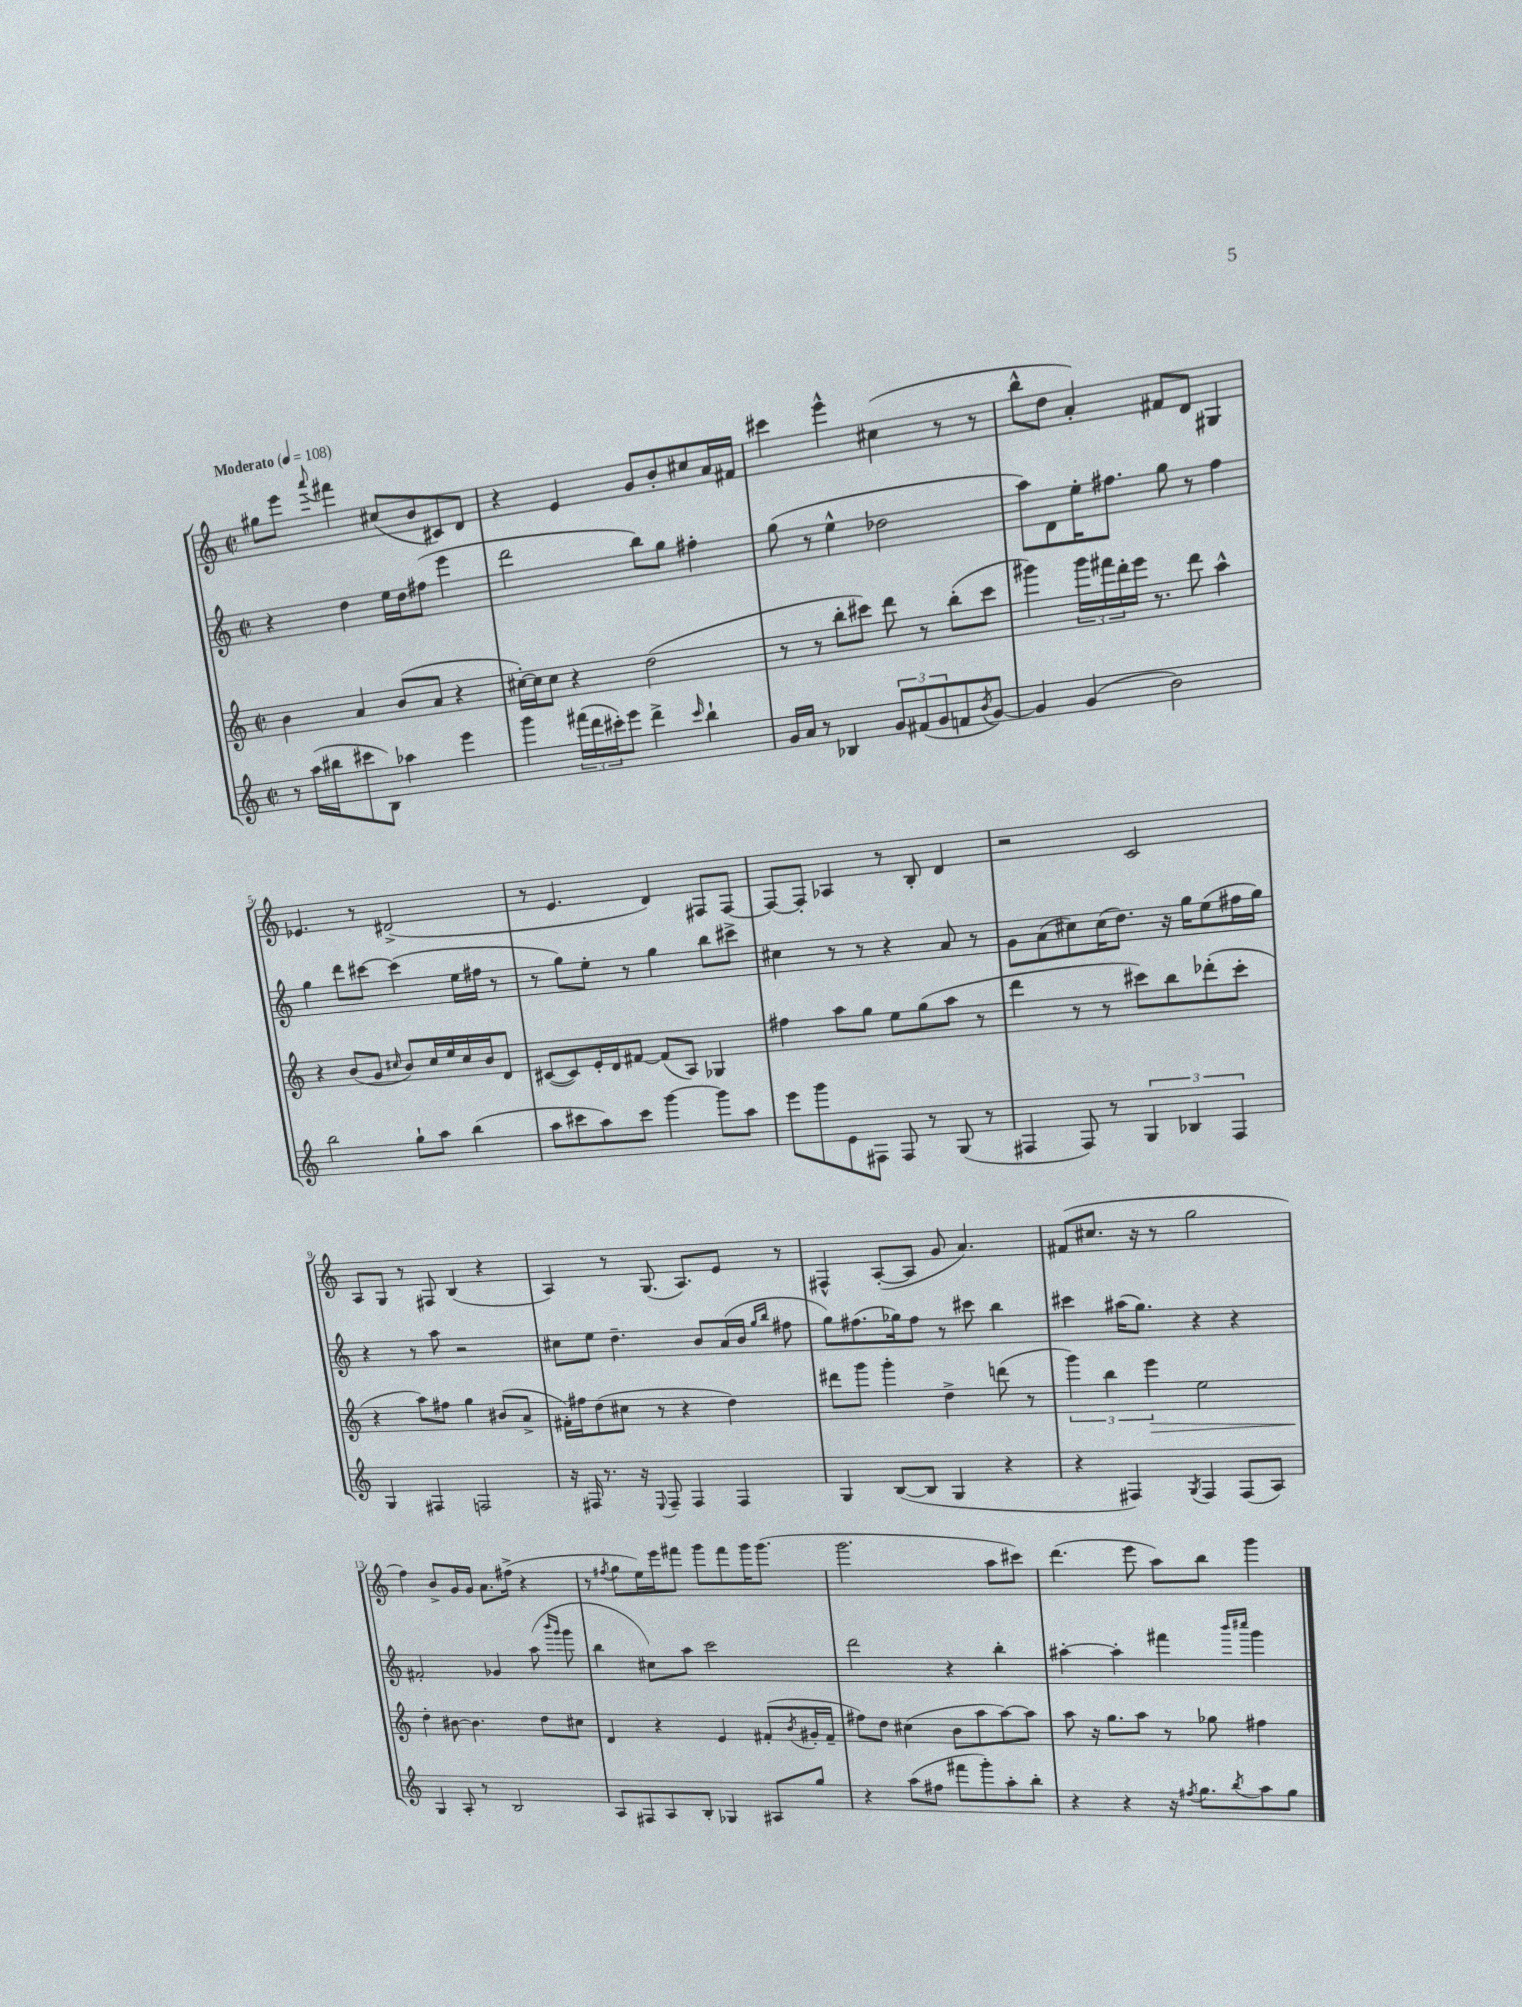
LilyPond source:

<<
\new StaffGroup <<
\new Staff = "s0" {
    \clef treble \key c \major \defaultTimeSignature \time 2/2 \tempo "Moderato" 4 = 108
    gis''8 e'''8 \appoggiatura { a'''8 } fis'''4 cis''8( b'8 cis'8) d'8 |
    r4 e'4 g'8 b'8-. cis''8 a'16 fis'16 |
    cis'''4 e'''4-^ cis''4( r8 r8 |
    b''8-^ d''8 a'4-.) fis'8 d'8 gis4 |
    ees'4. r8 dis'2->( |
    r8 e'4. d'4) fis8 fis8~ |
    fis8~ fis8-. aes4 r8 b8-. d'4 |
    r2 c'2 |
    a8 g8 r8 fis8 b4( r4 |
    a4) r8 g8.( a8.) e'8 r8 |
    fis4-^ a8~-.( a8 g'8 a'4.) |
    fis'8( cis''8. r16 r8 g''2 |
    f''4) b'8-> g'16 g'16 a'8. fis''16->( r4 |
    r8 \acciaccatura { fis''8 } g''8 e''16) e'''16 fis'''8 g'''8 fis'''8 g'''16 g'''8.( |
    g'''2. a''8 cis'''8) |
    d'''4.( e'''8 a''8) b''8 g'''4 \bar "|." |
}
\new Staff = "s1" {
    \clef treble \key c \major \defaultTimeSignature \time 2/2
    r4 d''4 e''16 d''16 fis''8( e'''4 |
    d'''2 b''8) g''8 fis''4-. |
    g''8( r8 e''4-^ des''2 |
    a''8) d'8 e''16-. fis''8. g''8 r8 fis''4 |
    g''4 d'''8 cis'''8~ cis'''4( e''16 fis''16 r8 |
    r8 g''8) e''8-. r8 g''4 b''8 cis'''8-> |
    cis''4 r8 r8 r4 a'8 r8 |
    g'8 a'8( cis''8) cis''16( d''8.) r16 g''16 e''8( fis''16 g''16) |
    r4 r8 a''8 r2 |
    cis''8 e''8 d''4.-- b'8 a'16( b'16 \grace { g''16 b''16 } fis''8 |
    g''8) fis''8.( ges''16) fis''8 r8 cis'''8 b''4 |
    cis'''4 ais''16( g''8.) r4 r4 |
    fis'2-. ges'4 a''8( \grace { b'''16 g'''16 } g'''8 |
    b''4 cis''8) a''8 c'''2 |
    d'''2 r4 b''4-. |
    ais''4~-. ais''4-. fis'''4 \grace { b'''16 cis''''16 } g'''4 \bar "|." |
}
\new Staff = "s2" {
    \clef treble \key c \major \defaultTimeSignature \time 2/2
    b'4 a'4 b'8( a'8 r4 |
    cis''16~-.) cis''16 cis''8 r4 d''2( |
    r8 r8 b''8-. cis'''8) d'''8 r8 b''8-.( cis'''8 |
    gis'''4) \tuplet 3/2 { gis'''16 fis'''16 d'''16-. } e'''16 r8. d'''8 a''4-^ |
    r4 b'8( g'8 \grace { cis''16 } b'8) cis''16 e''16 cis''16 b'16 d'8 |
    cis'8~( cis'8) e'16-. d'16 fis'8~ fis'8( a8) ges4 |
    fis''4 a''8 g''8 e''8 g''8( a''8 r8 |
    d'''4 r8 r8 cis'''8) b''8 des'''8-.( cis'''8-. |
    r4 a''8) fis''8 g''4 bis'8( a'8-> |
    fis'16-.) fis''16 d''8( cis''8 r8 r4 d''4) |
    dis'''8 g'''8 g'''4-. d''4-> d'''8( r8 |
    \tuplet 3/2 { g'''4) b''4 e'''4\> } e''2 |
    d''4-.\! bis'8~ bis'4. d''8 cis''8 |
    d'4 r4 e'4 fis'8-.( \acciaccatura { b'8 } gis'16-. fis'16-- |
    fis''8) d''8 cis''4( b'8 a''8 a''8~) a''8 |
    a''8 r16 g''8. a''8 r8 ges''8 fis''4 \bar "|." |
}
\new Staff = "s3" {
    \clef treble \key c \major \defaultTimeSignature \time 2/2
    r8 a''16( bis''16 cis'''8 b8) aes''4 e'''4 |
    g'''4 \tuplet 3/2 { fis'''16( d'''16 cis'''16-.) } e'''8 d'''4-> \grace { cis'''16 } b''4-! |
    g'16 a'16 r8 bes4 \tuplet 3/2 { g'8 fis'8( g'8 } f'8 \acciaccatura { b'8 } g'8~) |
    g'4 g'4( b'2) |
    b''2 g''8-! a''8 b''4( |
    a''8 cis'''8 a''8) cis'''8 g'''4~ g'''8 a''8 |
    e'''8 g'''8 e'8 fis8 fis8 r8 g8( r8 |
    fis4 fis8) r8 \tuplet 3/2 { g4 bes4 fis4 } |
    g4 fis4 f2 |
    r16 fis16 r8. r16 \appoggiatura { e8 } fis8-- fis4 fis4 |
    g4 b8~( b8 g4 r4 |
    r4 fis4) \acciaccatura { g8 } fis4 fis8( a8) |
    g4 a8-. r8 b2 |
    a8 fis8 a8 b8-. ges4 ais8 g''8 |
    r4 a''8( fis''8 fis'''8 g'''8-.) a''8-. b''8-. |
    r4 r4 r16 \acciaccatura { fis''8 } g''8. \acciaccatura { b''8 } a''8 g''8 \bar "|." |
}
>>
>>
